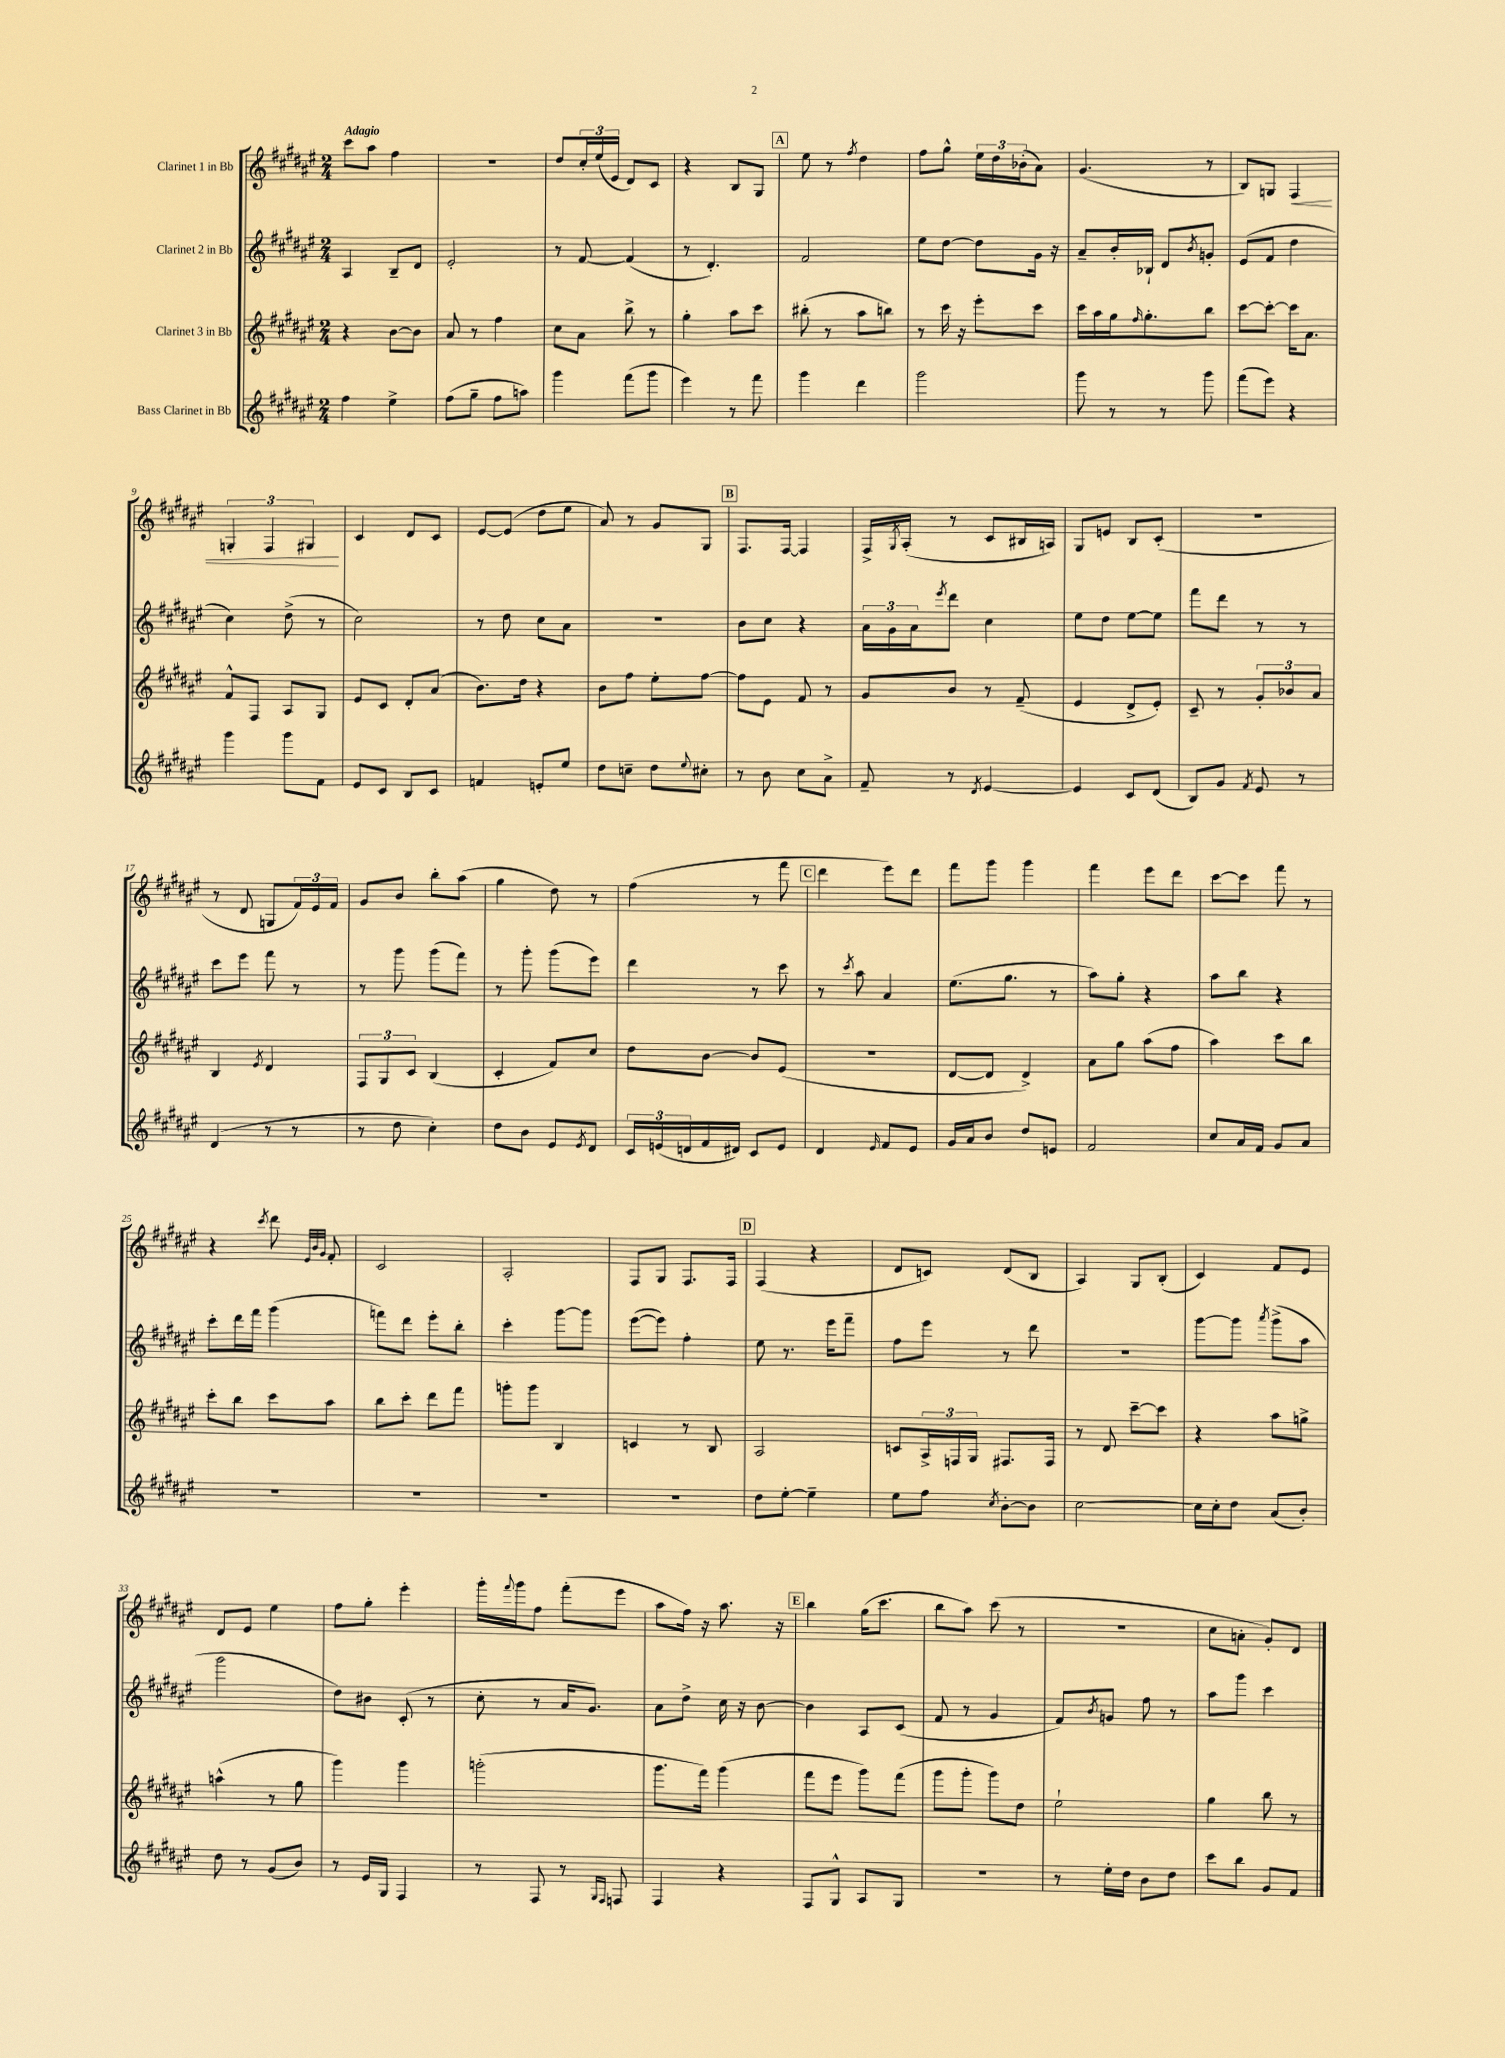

**kern	**kern	**kern	**kern	**dynam
*part4	*part3	*part2	*part1	*part1
*staff4	*staff3	*staff2	*staff1	*staff1
*I"Bass Clarinet in Bb	*I"Clarinet 3 in Bb	*I"Clarinet 2 in Bb	*I"Clarinet 1 in Bb	*
*clefG2	*clefG2	*clefG2	*clefG2	*
*k[f#c#g#d#a#e#]	*k[f#c#g#d#a#e#]	*k[f#c#g#d#a#e#]	*k[f#c#g#d#a#e#]	*
*M2/4	*M2/4	*M2/4	*M2/4	*
=1	=1	=1	=1	=1
!	!	!	!LO:TX:a:B:t=Adagio	!
4ff#\	4r	4A#/	8ccc#\L	.
.	.	.	8aa#\J	.
4ee#^\	[8b\L	8B~/L	4ff#\	.
.	8b\J]	8d#/J	.	.
=2	=2	=2	=2	=2
(8ff#\L	8a#/	2e#'/	2r	.
8gg#~\J	8r	.	.	.
8ff#\L	4ff#\	.	.	.
8aan\J)	.	.	.	.
=3	=3	=3	=3	=3
4ggg#\	8cc#\L	8r	8dd#/L	.
.	8a#\J	[8f#/	24cc#'/L	.
.	.	.	(24ee#/	.
.	.	.	24e#/JJ	.
(8fff#\L	8bb^\	(4f#/]	8d#/L)	.
8ggg#\J	8r	.	8c#/J	.
=4	=4	=4	=4	=4
4eee#\)	4gg#'\	8r	4r	.
.	.	4.d#'/)	.	.
8r	8aa#\L	.	8B/L	.
8fff#\	8ccc#\J	.	8G#/J	.
!!LO:REH:place=s1:t=A
=5	=5	=5	=5	=5
4ggg#\	(8bb#X'\	2f#/	8ee#\	.
.	8r	.	8r	.
.	.	.	8qff#/	.
4ddd#\	8aa#\L	.	4dd#\	.
.	8bbn\J)	.	.	.
=6	=6	=6	=6	=6
2ggg#\	8r	8ee#\L	8ff#\L	.
.	16ccc#\	[8dd#\J	8gg#^^\J	.
.	16r	.	.	.
.	8eee#'\L	8dd#\L]	24ee#\LL	.
.	.	.	24dd#\	.
.	.	.	(24b-X'\J	.
.	8ccc#\J	16g#\Jk	8a#\J)	.
.	.	16r	.	.
=7	=7	=7	=7	=7
8ggg#\	16ccc#\LL	8a#~/L	(4.g#/	.
.	16aa#\	.	.	.
8r	16gg#\J	16b'/L	.	.
.	16qqff#/	.	.	.
.	8.gg#'\	16B-X`/JJ	.	.
8r	.	8d#/L	.	.
.	.	8qb/	.	.
8ggg#\	8bb\J	8gn'/J	8r	.
=8	=8	=8	=8	=8
(8fff#\L	[8ccc#\L	(8e#/L	8B/L)	.
8eee#\J)	8ccc#'\J_	8f#/J	8Gn/J	.
!	!	!	!	!LO:HP:b
4r	16ccc#\KL]	4dd#\	4F#/	<
.	8.a#\J	.	.	.
!!LO:LB:g=z
=9	=9	=9	=9	=9
4ggg#\	8f#^^/L	4cc#\)	6Gn'/	.
.	8F#/J	.	.	.
.	.	.	6F#/	.
8ggg#\L	8A#/L	(8dd#^\	.	.
.	.	.	6G#X/	.
8f#\J	8G#/J	8r	.	.
.	.	.	.	[
=10	=10	=10	=10	=10
8e#/L	8e#/L	2cc#\)	4c#/	.
8c#/J	8c#/J	.	.	.
8B/L	8d#'/L	.	8d#/L	.
8c#/J	(8a#/J	.	8c#/J	.
=11	=11	=11	=11	=11
4fn/	8.b\L)	8r	[8e#/L	.
.	.	8dd#\	(8e#/J]	.
.	16dd#\Jk	.	.	.
8en'/L	4r	8cc#\L	8dd#\L	.
8ee#/J	.	8a#\J	8ee#\J	.
=12	=12	=12	=12	=12
8dd#\L	8b\L	2r	8a#/)	.
8ccn~\J	8ff#\J	.	8r	.
8dd#\L	8ee#'\L	.	8g#/L	.
8qqee#/	.	.	.	.
8cc#X'\J	[8ff#\J	.	8G#/J	.
!!LO:REH:place=s1:t=B
=13	=13	=13	=13	=13
8r	8ff#\L]	8b\L	8.F#/L	.
8b\	8e#\J	8cc#\J	.	.
.	.	.	[16F#/Jk	.
8cc#\L	8f#/	4r	4F#/]	.
8a#^\J	8r	.	.	.
=14	=14	=14	=14	=14
8f#~/	8g#/L	24a#\LL	16F#^/LL	.
.	.	24g#\	.	.
.	.	.	8qG#/	.
.	.	.	(16A#'/JJ	.
.	.	24a#\J	.	.
.	.	8qeee#/	.	.
8r	8b/J	8ddd#\J	8r	.
8qd#/	.	.	.	.
[4e#/	8r	4cc#\	8c#/L	.
.	(8f#~/	.	16B#X/L	.
.	.	.	16An/JJ)	.
=15	=15	=15	=15	=15
4e#/]	4e#/	8ee#\L	8G#/L	.
.	.	8dd#\J	8en/J	.
8c#/L	8d#^/L	[8ee#\L	8B/L	.
(8d#/J	8e#'/J)	8ee#\J]	(8c#'/J	.
=16	=16	=16	=16	=16
8B/L)	8c#~/	8fff#\L	2r	.
8g#/J	8r	8ddd#\J	.	.
8qf#/	.	.	.	.
8e#/	12g#'/L	8r	.	.
.	12b-X/	.	.	.
8r	.	8r	.	.
.	12a#/J	.	.	.
!!LO:LB:g=z
=17	=17	=17	=17	=17
(4d#/	4B/	8ccc#\L	8r	.
.	.	8eee#\J	8d#/	.
.	8qe#/	.	.	.
8r	4d#/	8fff#\	8Gn/L	.
8r	.	8r	24f#/L)	.
.	.	.	24e#/	.
.	.	.	24f#/JJ	.
=18	=18	=18	=18	=18
8r	12F#/L	8r	8g#/L	.
.	12G#/	.	.	.
8dd#\	.	8ggg#\	8b/J	.
.	12c#/J	.	.	.
4cc#'\)	(4B/	(8ggg#\L	8bb'\L	.
.	.	8fff#\J)	(8aa#\J	.
=19	=19	=19	=19	=19
8dd#\L	4c#'/	8r	4gg#\	.
8b\J	.	8ggg#'\	.	.
8e#/L	8f#/L)	(8ggg#\L	8dd#\)	.
8qe#/	.	.	.	.
8d#/J	8cc#/J	8eee#\J)	8r	.
=20	=20	=20	=20	=20
24c#/LL	8dd#\L	4ddd#\	(4ff#\	.
(24en/	.	.	.	.
24dn/	.	.	.	.
16f#/	[8b\J	.	.	.
16d#X/JJ)	.	.	.	.
8c#/L	8b/L]	8r	8r	.
8e/J	(8e#/J	8ccc#\	8fff#\	.
!!LO:REH:place=s1:t=C
=21	=21	=21	=21	=21
4d#/	2r	8r	4ddd#\	.
.	.	8qccc#/	.	.
.	.	8aa#\	.	.
16qqe#/	.	.	.	.
8f#/L	.	4a#/	8eee#\L)	.
8e#/J	.	.	8ddd#\J	.
=22	=22	=22	=22	=22
16g#/LL	[8d#/L	(8.ee#\L	8fff#\L	.
16a#/J	.	.	.	.
8b/J	8d#/J]	.	8ggg#\J	.
.	.	8.gg#\J	.	.
8dd#/L	4d#^/)	.	4ggg#\	.
8en/J	.	8r	.	.
=23	=23	=23	=23	=23
2f#/	8a#\L	8aa#\L)	4fff#\	.
.	8gg#\J	8gg#'\J	.	.
.	(8aa#\L	4r	8eee#\L	.
.	8ff#\J	.	8ddd#\J	.
=24	=24	=24	=24	=24
8cc#/L	4aa#\)	8aa#\L	[8ccc#\L	.
16a#/L	.	8bb\J	8ccc#\J]	.
16f#/JJ	.	.	.	.
8g#/L	8ccc#\L	4r	8fff#\	.
8a#/J	8bb\J	.	8r	.
!!LO:LB:g=z
=25	=25	=25	=25	=25
2r	8ccc#'\L	8ccc#'\L	4r	.
.	8bb\J	16ddd#\L	.	.
.	.	16fff#\JJ	.	.
.	.	.	8qccc#/	.
.	8ccc#\L	(4ggg#\	8ddd#\	.
.	.	.	32qqe#/LLL	.
.	.	.	32qqb/	.
.	.	.	32qqg#/JJJ	.
.	8aa#\J	.	8f#'/	.
=26	=26	=26	=26	=26
2r	8bb\L	8fffn\L)	2c#/	.
.	8ccc#'\J	8ddd#\J	.	.
.	8ddd#\L	8eee#'\L	.	.
.	8fff#\J	8bb'\J	.	.
=27	=27	=27	=27	=27
2r	8gggn'\L	4ccc#'\	2A#'/	.
.	8ggg\J	.	.	.
.	4B/	[8ggg#\L	.	.
.	.	8ggg#\J]	.	.
=28	=28	=28	=28	=28
2r	4cn/	([8eee#\L	8F#/L	.
.	.	8eee#\J])	8G#/J	.
.	8r	4ff#'\	8.F#/L	.
.	8B/	.	.	.
.	.	.	16F#/Jk	.
!!LO:REH:place=s1:t=D
=29	=29	=29	=29	=29
8dd#\L	2A#/	8ee#\	(4F#/	.
[8ee#'\J	.	8.r	.	.
4ee#~\]	.	.	4r	.
.	.	16eee#\KL	.	.
.	.	8fff#~\J	.	.
=30	=30	=30	=30	=30
8ee#\L	8cn/L	8ff#\L	8d#/L	.
8ff#\J	24A#^/L	8eee#\J	8cn/J)	.
.	24Fn/	.	.	.
.	24G#/JJ	.	.	.
8qcc#/	.	.	.	.
[8b'\L	8.F#X/L	8r	(8d#/L	.
8b\J]	.	8ddd#\	8B/J	.
.	16F#/Jk	.	.	.
=31	=31	=31	=31	=31
[2cc#\	8r	2r	4A#/)	.
.	8d#/	.	.	.
.	[8ccc#~\L	.	8G#/L	.
.	8ccc#\J]	.	(8B'/J	.
=32	=32	=32	=32	=32
16cc#\LL]	4r	[8ggg#\L	4c#/)	.
16cc#'\J	.	.	.	.
8dd#\J	.	8ggg#\J]	.	.
.	.	8qaaa#/	.	.
(8a#/L	8aa#\L	(8ggg#^\L	8f#/L	.
8b'/J)	8ggn^\J	8aa#\J	8e#/J	.
!!LO:LB:g=z
=33	=33	=33	=33	=33
8dd#\	(4aan^^\	2ggg#\	8d#/L	.
8r	.	.	8e#/J	.
(8g#/L	8r	.	4ee#\	.
8b/J)	8gg#\	.	.	.
=34	=34	=34	=34	=34
8r	4ggg#\)	8dd#\L)	8ff#\L	.
16e#/LL	.	8b#X\J	8gg#'\J	.
16G#/JJ	.	.	.	.
4F#/	4ggg#\	(8c#'/	4eee#'\	.
.	.	8r	.	.
=35	=35	=35	=35	=35
8r	(2gggn'\	8cc#'\	16ggg#'\LL	.
.	.	.	8qqfff#/	.
.	.	.	16ggg#\J	.
8F#/	.	8r	8ff#\J	.
8r	.	16a#/KL	(8fff#'\L	.
.	.	8.g#/J)	.	.
16qqG#/LL	.	.	.	.
16qqF#/JJ	.	.	.	.
8Fn/	.	.	8eee#\J	.
=36	=36	=36	=36	=36
4F#/	8.ggg#\L	8a#\L	8aa#\L	.
.	.	8dd#^\J	16ff#\Jk)	.
.	16fff#\Jk)	.	16r	.
4r	(4ggg#\	16cc#\	8.aa#\	.
.	.	16r	.	.
.	.	[8b\	.	.
.	.	.	16r	.
!!LO:REH:place=s1:t=E
=37	=37	=37	=37	=37
8F#/L	8fff#\L	4b\]	4bb\	.
8G#^^/J	8eee#\J	.	.	.
8A#/L	8ggg#\L)	8A#/L	(16gg#\KL	.
.	.	.	8.ccc#\J	.
8G#/J	(8fff#\J	(8c#/J	.	.
=38	=38	=38	=38	=38
2r	8ggg#\L	8f#/	8bb\L	.
.	8ggg#'\J	8r	8aa#\J)	.
.	8ggg#\L)	4g#/	(8ccc#\	.
.	8dd#\J	.	8r	.
=39	=39	=39	=39	=39
8r	2ee#`\	8f#/L)	2r	.
.	.	8qb/	.	.
16ee#'\LL	.	8gn/J	.	.
16dd#\JJ	.	.	.	.
8b\L	.	8ff#\	.	.
8dd#\J	.	8r	.	.
=40	=40	=40	=40	=40
8ccc#\L	4gg#\	8aa#\L	8cc#\L	.
8bb\J	.	8ggg#\J	8an'\J	.
8g#/L	8bb\	4ccc#\	8g#'/L)	.
8f#/J	8r	.	8d#/J	.
==	==	==	==	==
*-	*-	*-	*-	*-
